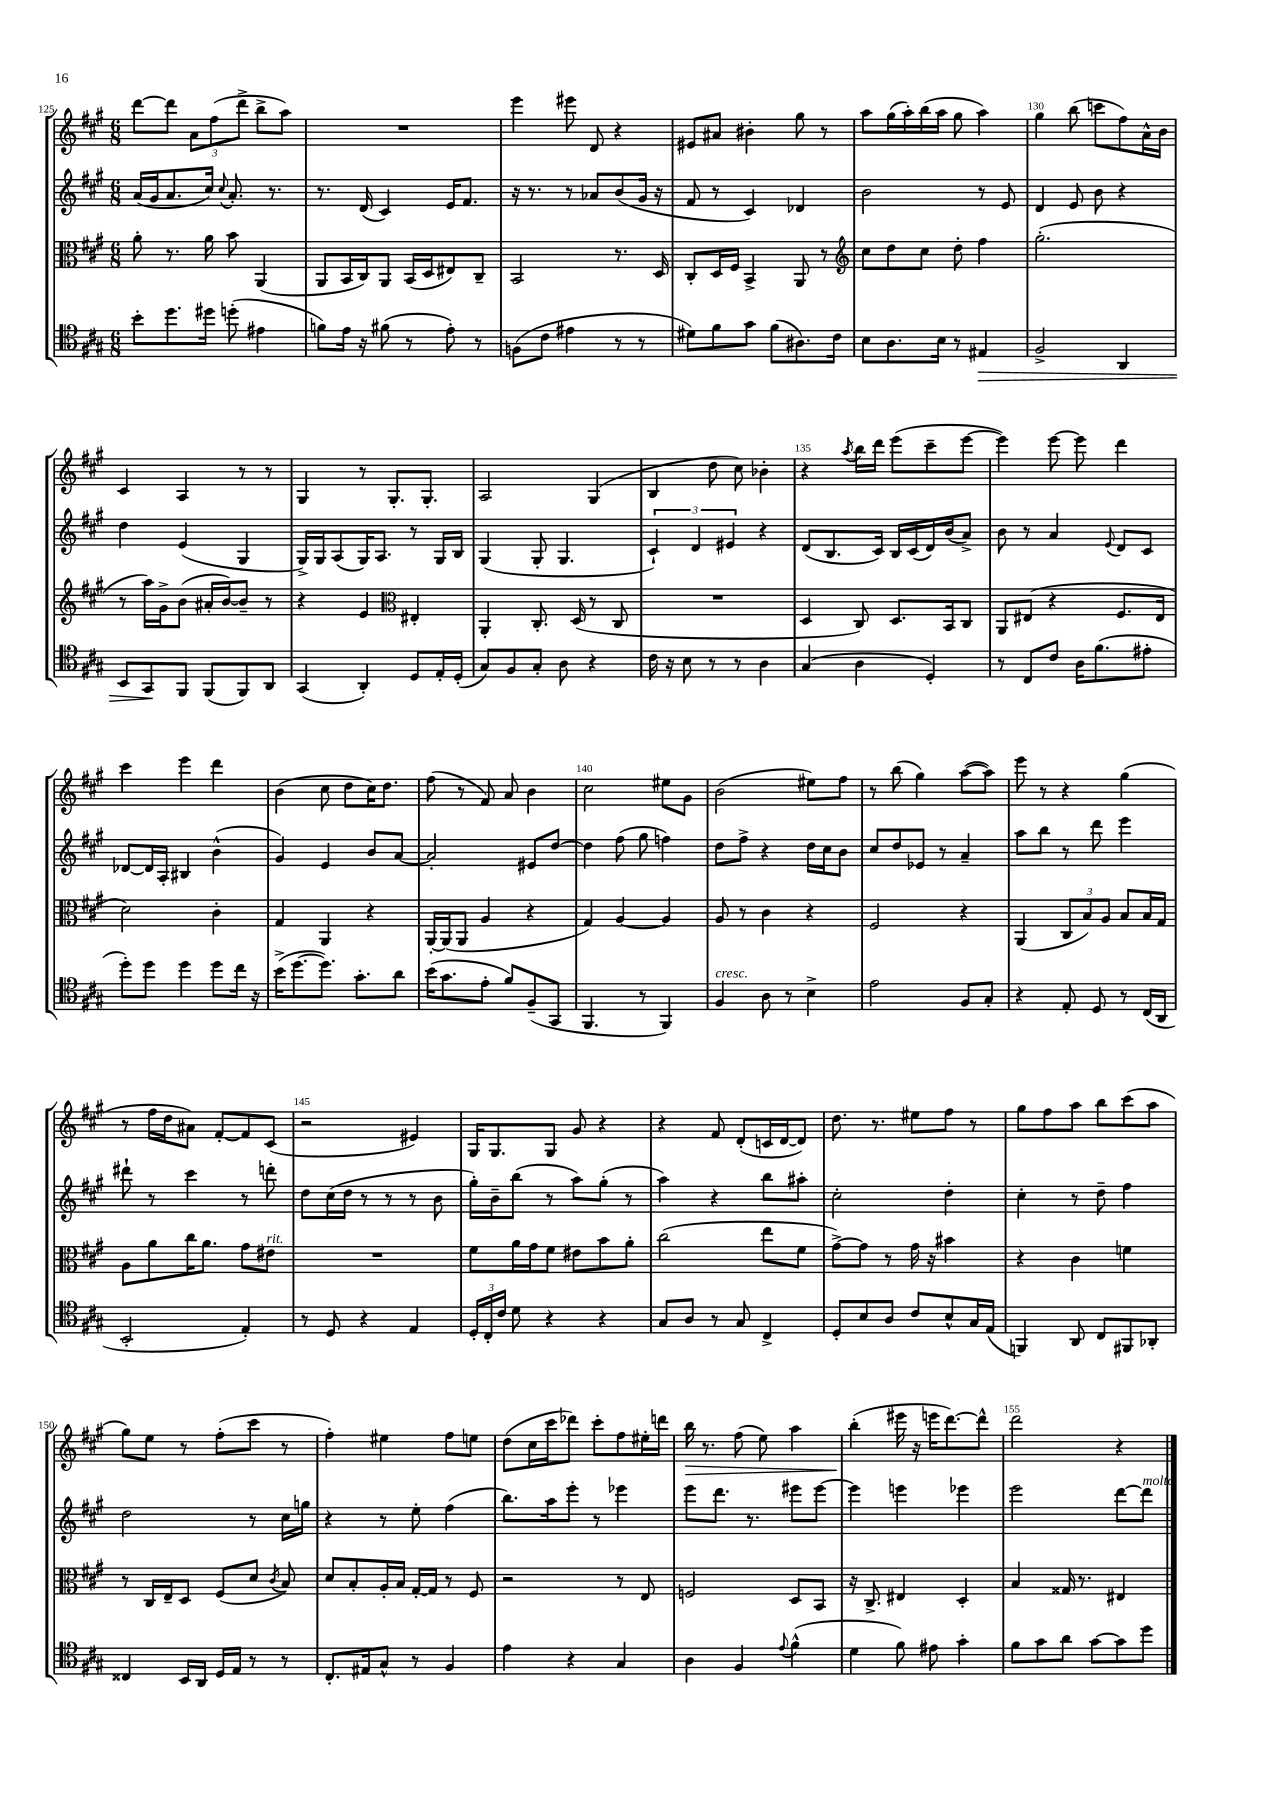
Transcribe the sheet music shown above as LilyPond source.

<<
\new StaffGroup <<
\new Staff = "s0" {
    \clef treble \key a \major \numericTimeSignature \time 6/8
    \autoBeamOff d'''8[~ d'''8] \tuplet 3/2 { a'8[ fis''8( d'''8]-> } b''8[-> a''8]) |
    R2. |
    e'''4 eis'''8 d'8 r4 |
    eis'8[ ais'8] bis'4-. gis''8 r8 |
    a''8[ gis''16( a''16-.) b''16( a''16] gis''8 a''4) |
    gis''4 b''8( c'''8[ fis''8) a'16-^ b'16] |
    cis'4 a4 r8 r8 |
    gis4 r8 gis8.[-. gis8.]-. |
    a2 gis4( |
    b4 d''8 cis''8) bes'4-. |
    r4 \acciaccatura { a''8 } b''16[ d'''16] e'''8[( cis'''8-- e'''8]~ |
    e'''4) e'''8~ e'''8 d'''4 |
    cis'''4 e'''4 d'''4 |
    b'4( cis''8 d''8[ cis''16) d''8.] |
    fis''8( r8 fis'8) a'8 b'4 |
    cis''2 eis''8[ gis'8] |
    b'2( eis''8[) fis''8] |
    r8 b''8( gis''4) a''8[~( a''8]) |
    e'''8 r8 r4 gis''4( |
    r8 fis''16[ d''16 ais'8]) fis'8[~-. fis'8 cis'8]( |
    r2 eis'4) |
    gis16[ gis8. gis8] gis'8 r4 |
    r4 fis'8 d'8[-.( c'16 d'16~ d'8]) |
    d''8. r8. eis''8[ fis''8] r8 |
    gis''8[ fis''8 a''8] b''8[ cis'''8( a''8] |
    gis''8[) e''8] r8 fis''8[-.( cis'''8] r8 |
    fis''4-.) eis''4 fis''8[ e''8] |
    d''8[( cis''16 cis'''16 des'''8]) cis'''8[-. fis''8 eis''16-. d'''16] |
    b''16\> r8. fis''8( e''8) a''4 |
    b''4-.\!( eis'''16 r16 e'''16[ d'''8.~) d'''8]-^ |
    d'''2 r4 \bar "|." |
}
\new Staff = "s1" {
    \clef treble \key a \major \numericTimeSignature \time 6/8
    \autoBeamOff a'16[( gis'16 a'8. cis''16]) \appoggiatura { cis''8 } a'8.-. r8. |
    r8. d'16( cis'4) e'16[ fis'8.] |
    r16 r8. r8 aes'8[ b'8( gis'16] r16 |
    fis'8 r8 cis'4) des'4 |
    b'2 r8 e'8 |
    d'4 e'8 b'8 r4 |
    d''4 e'4( gis4 |
    gis16[->) gis16 a8( gis16) a8.] r8 gis16[ b16] |
    gis4( gis8-. gis4. |
    \tuplet 3/2 { cis'4-!) d'4 eis'4 } r4 |
    d'8[( b8. cis'16]) b16[ cis'16( d'16) b'16( a'8]->) |
    b'8 r8 a'4 \appoggiatura { e'8 } d'8[ cis'8] |
    des'8[~ des'16 a16]-. bis4 b'4-^( |
    gis'4) e'4 b'8[ a'8]~ |
    a'2-. eis'8[ d''8]~ |
    d''4 fis''8( gis''8 f''4) |
    d''8[ fis''8]-> r4 d''16[ cis''16 b'8] |
    cis''8[ d''8 ees'8] r8 a'4-- |
    a''8[ b''8] r8 d'''8 e'''4 |
    dis'''8-! r8 cis'''4 r8 d'''8-. |
    d''8[ cis''16( d''16] r8 r8 r8 b'8 |
    gis''16[-.) b'16-- b''8]( r8 a''8[) gis''8]-.( r8 |
    a''4) r4 b''8[ ais''8]-. |
    cis''2-. d''4-. |
    cis''4-. r8 d''8-- fis''4 |
    d''2 r8 cis''16[ g''16] |
    r4 r8 e''8-. fis''4( |
    b''8.[) a''16 e'''8]-. r8 ees'''4 |
    e'''8[ d'''8.] r8. eis'''8[ eis'''8]~ |
    eis'''4 e'''4 ees'''4 |
    e'''2 d'''8[~ d'''8]^\markup { \italic "molto" } \bar "|." |
}
\new Staff = "s2" {
    \clef alto \key a \major \numericTimeSignature \time 6/8
    \autoBeamOff a'8-. r8. a'16 b'8 a,4( |
    a,8[ b,16 cis16) a,8] b,16[( d16 eis8) cis8]-- |
    b,2 r8. d16 |
    cis8[-. d16 fis16] b,4-> a,8 r8 |
    \clef treble cis''8[ d''8 cis''8] d''8-. fis''4 |
    gis''2.-.( |
    r8 a''16[) gis'16-> b'8]( ais'16[-. b'16~) b'8]-- r8 |
    r4 e'4 \clef alto eis4-. |
    a,4-. cis8.-. d16( r8 cis8 |
    R2. |
    d4 cis8) d8.[ b,16 cis8] |
    a,8[ eis8]( r4 fis8.[ eis16] |
    d'2) cis'4-. |
    gis4 a,4 r4 |
    a,16[~-. a,16( a,8] a4 r4 |
    gis4) a4~ a4 |
    a8 r8 cis'4 r4 |
    fis2 r4 |
    a,4( \tuplet 3/2 { cis8[ b8) a8] } b8[ b16 gis16] |
    a8[ a'8 cis''16 a'8.] gis'8[ eis'8]^\markup { \italic "rit." } |
    R2. |
    fis'8[ a'16 gis'16 fis'8] eis'8[ b'8 a'8]-. |
    cis''2( e''8[ fis'8] |
    gis'8[~->) gis'8] r8 gis'16 r16 bis'4 |
    r4 cis'4 f'4 |
    r8 cis16[ e16-- d8] fis8[( d'8] \acciaccatura { cis'8 } b8) |
    d'8[ b8-. a16-. b16] gis16[~-. gis16] r8 fis8 |
    r2 r8 e8 |
    f2 d8[ b,8] |
    r16 cis8.-> eis4 d4-. |
    b4 gisis16 r8. eis4 \bar "|." |
}
\new Staff = "s3" {
    \clef tenor \key a \major \numericTimeSignature \time 6/8
    \autoBeamOff b'8[-. d''8. dis''16] d''8-.( eis'4 |
    f'8[) e'16] r16 fis'8( r8 e'8-.) r8 |
    f8[( cis'8] eis'4 r8 r8 |
    dis'8[) fis'8 gis'8] fis'8[( ais8.) cis'16] |
    b8[ a8. b16] r8 eis4\> |
    fis2-> a,4 |
    b,8[ gis,8\! fis,8] fis,8[( fis,8) a,8] |
    gis,4( a,4-.) d8[ e16-. d16]-.( |
    gis8[) fis8 gis8]-. a8 r4 |
    cis'16 r16 b8 r8 r8 a4 |
    gis4( a4 d4-.) |
    r8 cis8[ cis'8] a16[ fis'8.( eis'8]-. |
    d''8[-.) d''8] d''4 d''8[ cis''16] r16 |
    b'16[->( d''8.~ d''8.]) gis'8.[-. a'8] |
    b'16[( gis'8. e'8]-. fis'8[) fis8--( gis,8] |
    fis,4. r8 fis,4) |
    fis4^\markup { \italic "cresc." } a8 r8 b4-> |
    e'2 fis8[ gis8]-. |
    r4 e8-. d8 r8 cis16[( a,16] |
    b,2-. e4-.) |
    r8 d8 r4 e4 |
    \tuplet 3/2 { d16[-. cis16-. cis'16] } d'8 r4 r4 |
    gis8[ a8] r8 gis8 cis4-> |
    d8[-. b8 a8] cis'8[ b8-^ gis16 e16]( |
    f,4) a,8 cis8[ fis,8 aes,8]-. |
    cisis4 b,16[ a,16] d16[ e16] r8 r8 |
    cis8.[-. eis16 gis8]-^ r8 fis4 |
    e'4 r4 gis4 |
    a4 fis4 \appoggiatura { e'8 } fis'4-^( |
    d'4 fis'8) eis'8 gis'4-. |
    fis'8[ gis'8 a'8] gis'8[~ gis'8 d''8] \bar "|." |
}
>>
>>
\layout { \context { \Score currentBarNumber = #125 \override BarNumber.break-visibility = ##(#f #t #t) barNumberVisibility = #(every-nth-bar-number-visible 5) } }
